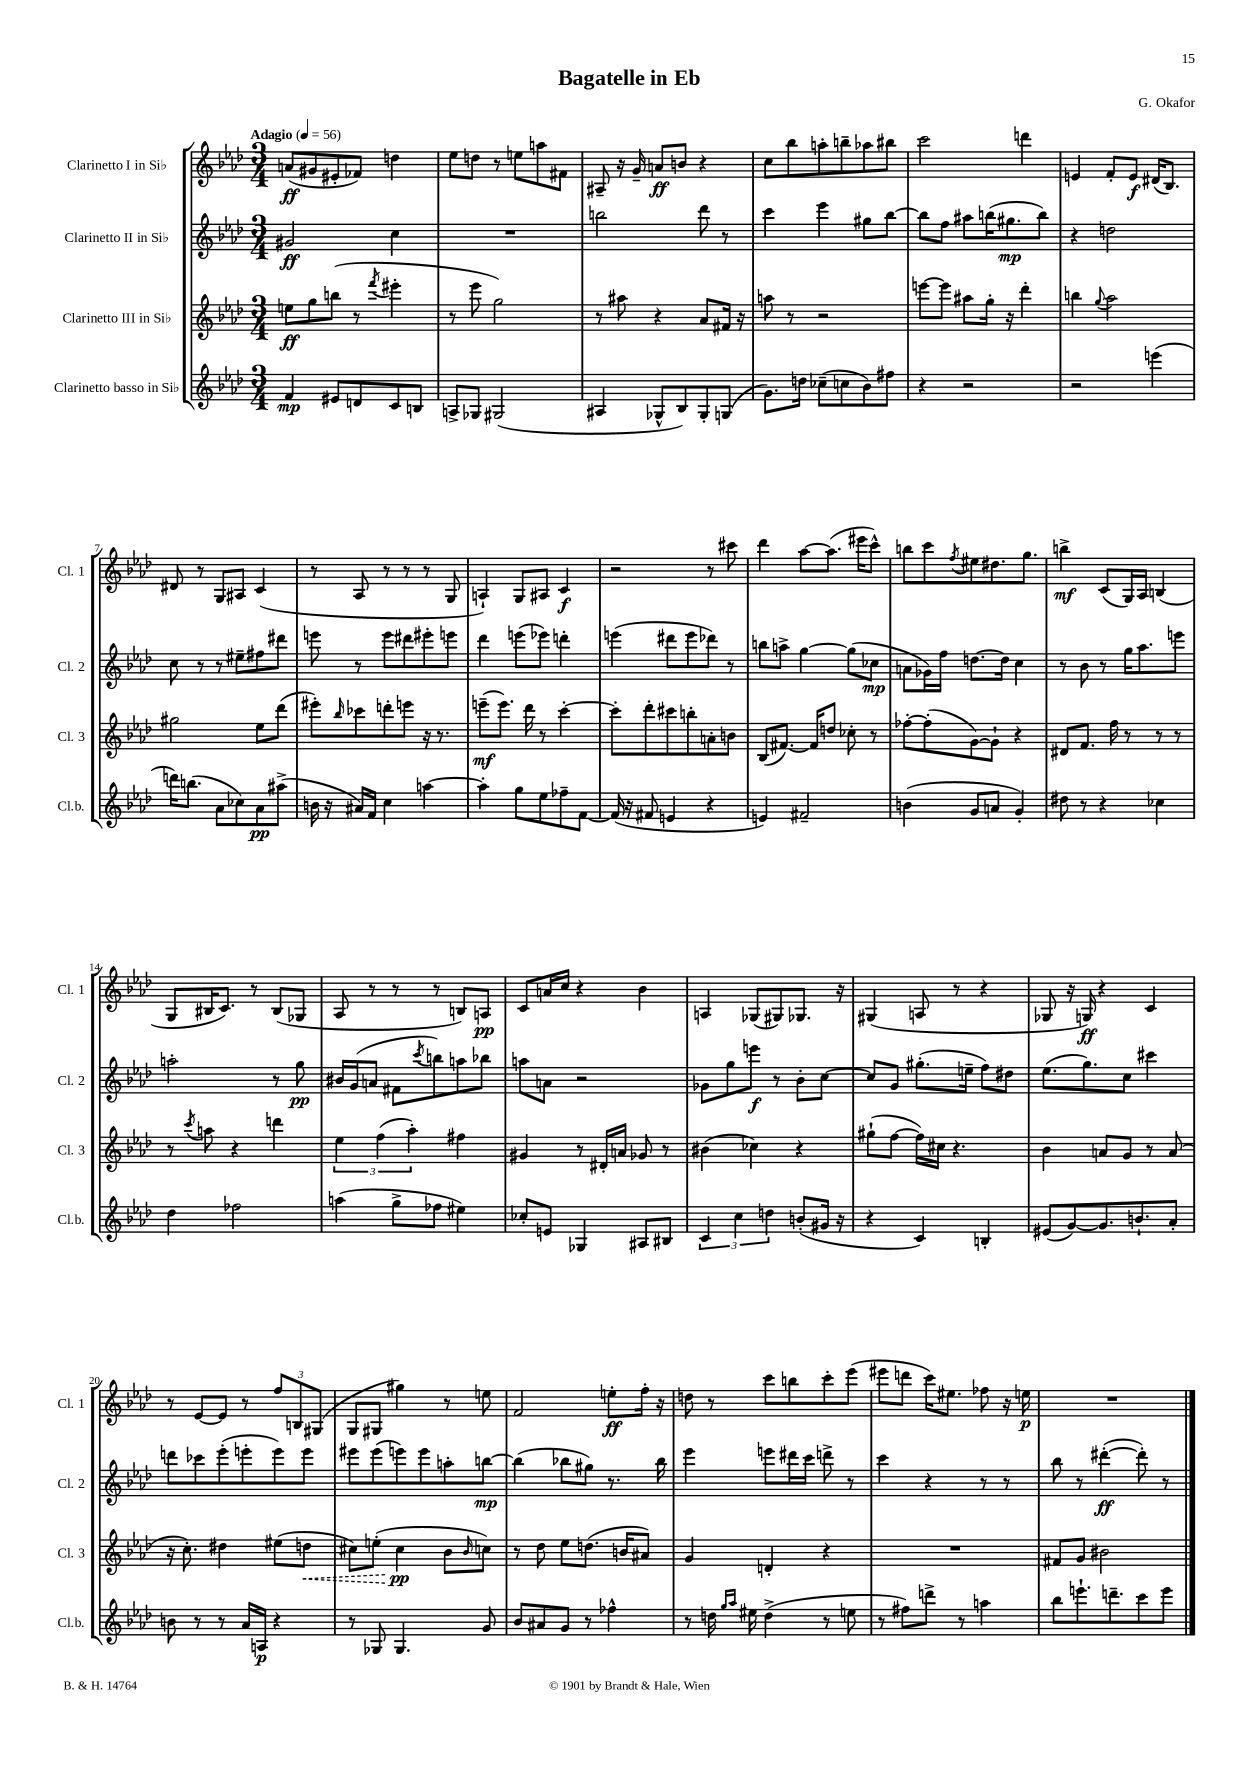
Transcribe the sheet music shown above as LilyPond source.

\header { title = "Bagatelle in Eb" composer = "G. Okafor" }
<<
\new StaffGroup <<
\new Staff = "s0" \with { instrumentName = "Clarinetto I in Sib" shortInstrumentName = "Cl. 1" } {
    \clef treble \key aes \major \numericTimeSignature \time 3/4 \tempo "Adagio" 4 = 56
    a'8\ff( gis'8 eis'8-. fes'8) d''4 |
    ees''8 d''8 r8 e''8 a''8 fis'8 |
    ais8-- r16 g'16-- a'8\ff b'8 r4 |
    c''8 bes''8 a''8-. b''8-- aes''8 bis''8 |
    c'''2 d'''4 |
    e'4 f'8-. e'8\f dis'16( bes8.) |
    dis'8 r8 g8 ais8 c'4( |
    r8 aes8 r8 r8 r8 g8 |
    a4-!) g8 ais8 c'4\f |
    r2 r8 cis'''8 |
    des'''4 aes''8~ aes''8.( eis'''16 c'''8-^) |
    b''8 c'''8 \acciaccatura { f''8 } eis''8 dis''8. g''8. |
    b''4->\mf c'8( g16) aes16 b4( |
    g8 bis16 c'8.) r8 bis8( ges8 |
    aes8 r8 r8 r8 b8) a8\pp |
    c'8 a'16 c''16 r4 bes'4 |
    a4 ges8( gis8) ges8. r16 |
    gis4( a8 r8 r4 |
    ges8 r16 g16\ff) r4 c'4 |
    r8 ees'8~ ees'8 r8 \tuplet 3/2 { f''8 b8 gis8( } |
    g8 gis8 gis''4) r8 e''8 |
    f'2 e''8-.\ff f''16-. r16 |
    d''8 r8 c'''8 b''8 c'''8-. ees'''8( |
    eis'''8 d'''8 c'''16) eis''8. fes''8 r16 e''16\p |
    R2. \bar "|." |
}
\new Staff = "s1" \with { instrumentName = "Clarinetto II in Sib" shortInstrumentName = "Cl. 2" } {
    \clef treble \key aes \major \numericTimeSignature \time 3/4
    gis'2\ff c''4 |
    R2. |
    b''2 des'''8 r8 |
    c'''4 ees'''4 gis''8 bes''8~ |
    bes''8 f''8 ais''8 b''16( gis''8.\mp b''8) |
    r4 d''2 |
    c''8 r8 r8 eis''8-- fis''8 dis'''8 |
    e'''8 r8 e'''8 dis'''8 eis'''8-. e'''8 |
    des'''4 e'''8( ees'''8) d'''4-. |
    e'''4( dis'''8 e'''8 des'''8) r8 |
    b''8 a''8-> g''4~ g''8( ces''8\mp |
    a'8 ges'16) f''16 d''8.~ d''16 c''4 |
    r8 bes'8 r8 g''16 aes''8. e'''8 |
    a''2-. r8 g''8\pp |
    bis'16 g'16( a'8 fis'8 \acciaccatura { c'''8 } b''8) a''8 bes''8 |
    a''8 a'8 r2 |
    ges'8 g''8 e'''8\f r8 bes'8-. c''8~ |
    c''8 g'8 gis''8.-.( e''16-- f''8) dis''8 |
    ees''8.( g''8.) c''8 cis'''4 |
    d'''8 ces'''8 ees'''8-.( e'''8-. e'''8) e'''8 |
    eis'''8 eis'''8( e'''8) e'''8 a''8-. b''8~\mp |
    b''4( bes''8 gis''8) r8. bes''16 |
    ees'''4 e'''8 dis'''16 c'''16 d'''8-> r8 |
    c'''4 r4 r8 r8 |
    bes''8 r8 dis'''4~-.\ff( dis'''8-.) r8 \bar "|." |
}
\new Staff = "s2" \with { instrumentName = "Clarinetto III in Sib" shortInstrumentName = "Cl. 3" } {
    \clef treble \key aes \major \numericTimeSignature \time 3/4
    e''8\ff g''8 b''8( r8 \acciaccatura { f'''8 } eis'''4-. |
    r8 ees'''8 g''2) |
    r8 ais''8 r4 aes'8 fis'16 r16 |
    a''8 r8 r2 |
    e'''8~ e'''8 ais''8 g''16-. r16 des'''4-. |
    b''4 \appoggiatura { g''8 } aes''2 |
    gis''2 ees''8 des'''8( |
    eis'''8-.) \grace { bes''16 } ces'''8 d'''8-. e'''8 r16 r8. |
    e'''8--\mf( e'''8.) des'''16 r8 c'''4~-. |
    c'''8-. des'''8-. cis'''8 b''8-. a'8-. b'8 |
    bes8( fis'8.~) fis'16 d''8 ces''8-. r8 |
    fes''8~-. fes''8-.( g'8~) g'8-! r4 |
    dis'8 f'8. f''16 r8 r8 r8 |
    r8 \acciaccatura { c'''8 } a''8 r4 d'''4 |
    \tuplet 3/2 { ees''4 f''4( aes''4-.) } fis''4 |
    gis'4 r8 dis'16-. a'16 ges'8 r8 |
    bis'4( ces''4) r4 |
    gis''8-!( f''8~ f''16) cis''16 r4. |
    bes'4 a'8 g'8 r8 a'8( |
    r16 c''8.-.) dis''4 eis''8( \once \override Hairpin.style = #'dashed-line d''8\< |
    cis''8) e''8-.( cis''4\pp\! bes'8 \grace { bes'16 } c''8) |
    r8 des''8 ees''8 d''8.( b'16 ais'8) |
    g'4 d'4-. r4 |
    R2. |
    fis'8 g'8 bis'2 \bar "|." |
}
\new Staff = "s3" \with { instrumentName = "Clarinetto basso in Sib" shortInstrumentName = "Cl.b." } {
    \clef treble \key aes \major \numericTimeSignature \time 3/4
    f'4\mp eis'8 d'8 c'8 b8 |
    a8-> ges8 gis2( |
    ais4 ges8-^ bes8) ges8-. g8( |
    g'8.) d''16 ces''8--( c''8 bes'8) fis''8 |
    r4 r2 |
    r2 e'''4( |
    d'''16) b''8.( aes'8 ces''8) aes'8\pp ais''8->( |
    b'16 r16 ais'16) f'16 c''4 a''4~ |
    a''4-. g''8 ees''8 fes''8-- f'8~ |
    f'16( r16 fis'8 e'4 r4 |
    e'4) fis'2-- |
    b'4( g'8 a'8 g'4-.) |
    dis''8 r8 r4 ces''4 |
    des''4 fes''2 |
    a''4( g''8-> fes''8 eis''4) |
    ces''8-. e'8 ges4 ais8 bis8 |
    \tuplet 3/2 { c'4 c''4 d''4 } b'8-.( gis'16 r16 |
    r4 c'4) b4-. |
    eis'8( g'8~) g'8. b'8.-! aes'8-. |
    b'8 r8 r8 aes'16 a16\p r4 |
    r8 ges8 ges4. g'8 |
    bes'8 ais'8 g'8 r8 fes''4-^ |
    r8 d''16 \grace { g''16 aes''16 } eis''16 d''4->( r8 e''8 |
    r8 fis''8) d'''8-> r8 a''4 |
    bes''8 e'''8.-! d'''8.-- c'''8 e'''8 \bar "|." |
}
>>
>>
